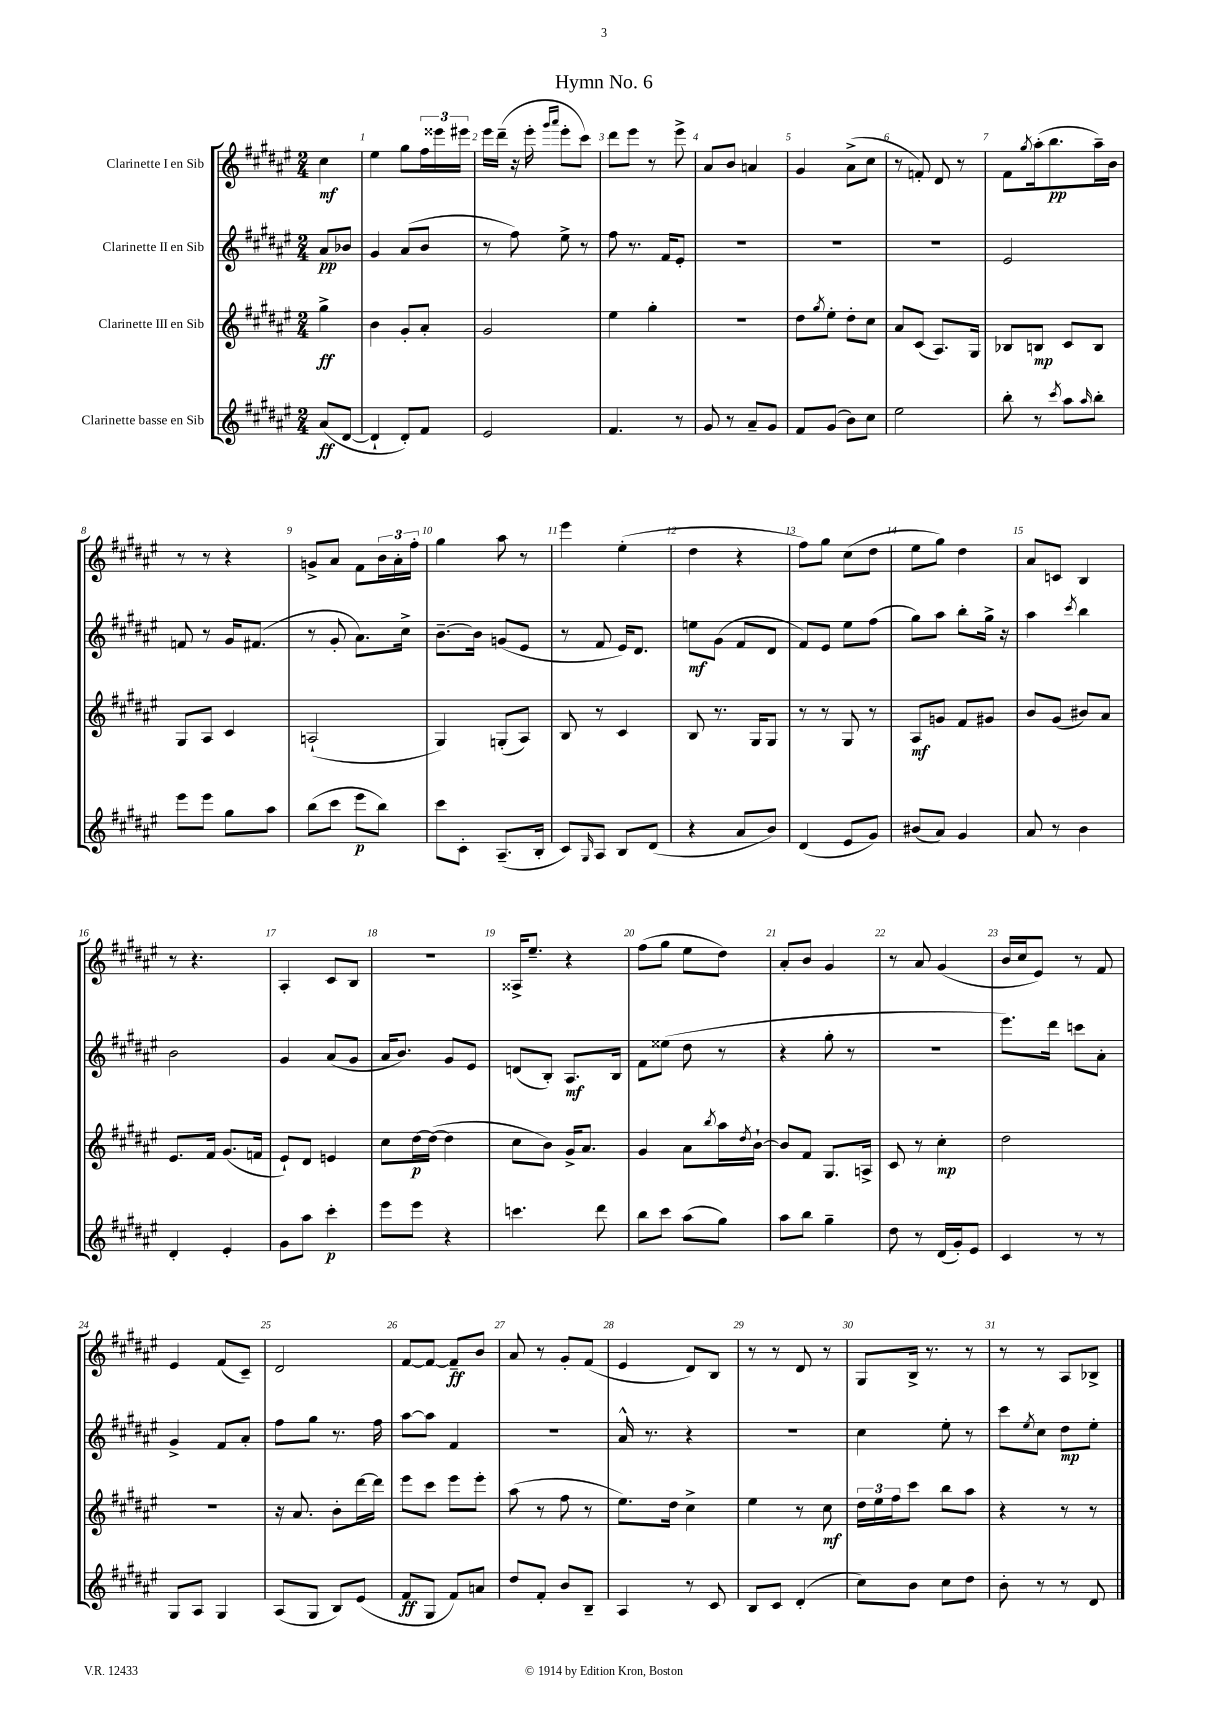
\header { title = "Hymn No. 6" }
<<
\new StaffGroup <<
\new Staff = "s0" \with { instrumentName = "Clarinette I en Sib" } {
    \clef treble \key fis \major \numericTimeSignature \time 2/4 \partial 4
    cis''4\mf |
    eis''4 gis''8 \tuplet 3/2 { fis''16 eisis'''16 eis'''16 } |
    eis'''16 dis'''16--( r16 eis'''16-. \grace { gis'''16 ais'''16 } eis'''8-. cis'''8) |
    dis'''8 eis'''8 r8 eis'''8-> |
    ais'8 b'8 a'4 |
    gis'4 ais'8->( cis''8 |
    r8 f'8-.) dis'8 r8 |
    fis'8 \acciaccatura { gis''8 } ais''16-.( b''8.\pp ais''16--) b'16 |
    r8 r8 r4 |
    g'8-> ais'8 fis'8 \tuplet 3/2 { b'16 ais'16-. fis''16-. } |
    gis''4 ais''8 r8 |
    eis'''4 eis''4-.( |
    dis''4 r4 |
    fis''8) gis''8 cis''8( dis''8 |
    eis''8 gis''8) dis''4 |
    ais'8 c'8 b4 |
    r8 r4. |
    ais4-. cis'8 b8 |
    R2 |
    aisis16-> eis''8.-- r4 |
    fis''8( gis''8 eis''8 dis''8) |
    ais'8-. b'8 gis'4 |
    r8 ais'8 gis'4( |
    b'16 cis''16 eis'8) r8 fis'8 |
    eis'4 fis'8( cis'8--) |
    dis'2 |
    fis'8~ fis'8~ fis'8--\ff b'8 |
    ais'8 r8 gis'8-. fis'8( |
    eis'4 dis'8) b8 |
    r8 r8 dis'8 r8 |
    gis8 b16-> r8. r8 |
    r8 r8 ais8 bes8-> \bar "|." |
}
\new Staff = "s1" \with { instrumentName = "Clarinette II en Sib" } {
    \clef treble \key fis \major \numericTimeSignature \time 2/4 \partial 4
    ais'8\pp bes'8 |
    gis'4 ais'8( b'8 |
    r8 fis''8) eis''8-> r8 |
    fis''8 r8. fis'16 eis'8-. |
    R2 |
    R2 |
    R2 |
    eis'2 |
    f'8 r8 gis'16 fis'8.( |
    r8 gis'8-. ais'8.) cis''16-> |
    b'8.~-- b'16 g'8( eis'8 |
    r8 fis'8 eis'16) dis'8. |
    e''8\mf gis'8( fis'8 dis'8 |
    fis'8) eis'8 eis''8 fis''8( |
    gis''8) ais''8 b''8-. gis''16-> r16 |
    ais''4 \acciaccatura { cis'''8 } b''4 |
    b'2 |
    gis'4 ais'8( gis'8 |
    ais'16 b'8.) gis'8 eis'8 |
    d'8( b8-.) ais8.\mf b16 |
    fis'8 eisis''8( dis''8 r8 |
    r4 gis''8-. r8 |
    R2 |
    eis'''8.) dis'''16 c'''8 ais'8-. |
    gis'4-> fis'8 ais'8-. |
    fis''8 gis''8 r8. fis''16 |
    ais''8~ ais''8 fis'4 |
    R2 |
    ais'16-^ r8. r4 |
    R2 |
    cis''4 eis''8-. r8 |
    cis'''8 \acciaccatura { eis''8 } cis''8 dis''8\mp eis''8-. \bar "|." |
}
\new Staff = "s2" \with { instrumentName = "Clarinette III en Sib" } {
    \clef treble \key fis \major \numericTimeSignature \time 2/4 \partial 4
    gis''4->\ff |
    b'4 gis'8-. ais'8-. |
    gis'2 |
    eis''4 gis''4-. |
    r2 |
    dis''8 \acciaccatura { gis''8 } eis''8-. dis''8-. cis''8 |
    ais'8 cis'8( ais8.) gis16 |
    bes8 b8\mp cis'8 b8 |
    gis8 ais8 cis'4 |
    a2-!( |
    gis4) g8-.( ais8) |
    b8 r8 cis'4 |
    b8 r8. gis16 gis8 |
    r8 r8 gis8 r8 |
    ais8\mf g'8 fis'8 gis'8 |
    b'8 gis'8( bis'8) ais'8 |
    eis'8. fis'16 gis'8.( f'16 |
    eis'8-!) dis'8 e'4 |
    cis''8 dis''16~\p dis''16~( dis''4 |
    cis''8 b'8) gis'16-> ais'8. |
    gis'4 ais'8 \acciaccatura { b''8 } ais''16 \acciaccatura { dis''8 } b'16~-! |
    b'8 fis'8 gis8. a16-> |
    cis'8 r8 cis''4-.\mp |
    dis''2 |
    R2 |
    r16 ais'8. b'8-. dis'''16~ dis'''16 |
    eis'''8 cis'''8 eis'''8 eis'''8-. |
    ais''8( r8 fis''8 r8 |
    eis''8.) dis''16 cis''4-> |
    eis''4 r8 cis''8\mf |
    \tuplet 3/2 { dis''16 eis''16 fis''16 } cis'''8 b''8 ais''8 |
    r4 r8 r8 \bar "|." |
}
\new Staff = "s3" \with { instrumentName = "Clarinette basse en Sib" } {
    \clef treble \key fis \major \numericTimeSignature \time 2/4 \partial 4
    ais'8\ff( dis'8~ |
    dis'4-! dis'8-.) fis'8 |
    eis'2 |
    fis'4. r8 |
    gis'8 r8 ais'8-- gis'8 |
    fis'8 gis'8( b'8) cis''8 |
    eis''2 |
    b''8-. r8 \acciaccatura { cis'''8 } ais''8 \grace { ais''16 } b''8-. |
    eis'''8 eis'''8 gis''8 ais''8 |
    b''8( cis'''8 eis'''8\p b''8) |
    cis'''8 cis'8-. ais8.--( b16-. |
    cis'8) \grace { gis16 } ais8 b8 dis'8( |
    r4 ais'8 b'8) |
    dis'4( eis'8 gis'8) |
    bis'8( ais'8) gis'4 |
    ais'8 r8 b'4 |
    dis'4-. eis'4-. |
    gis'8 ais''8 cis'''4-.\p |
    eis'''8 eis'''8 r4 |
    c'''4. dis'''8 |
    b''8 cis'''8 ais''8( gis''8) |
    ais''8 b''8 gis''4-- |
    dis''8 r8 dis'16( gis'16-.) eis'8 |
    cis'4 r8 r8 |
    gis8 ais8 gis4 |
    ais8( gis8 b8) eis'8( |
    fis'8\ff gis8 fis'8) a'8 |
    dis''8 fis'8-. b'8 b8-- |
    ais4 r8 cis'8 |
    b8 cis'8 dis'4-.( |
    cis''8) b'8 cis''8 dis''8 |
    b'8-. r8 r8 dis'8 \bar "|." |
}
>>
>>
\layout { \context { \Score \override BarNumber.break-visibility = ##(#f #t #t) barNumberVisibility = #all-bar-numbers-visible } }
